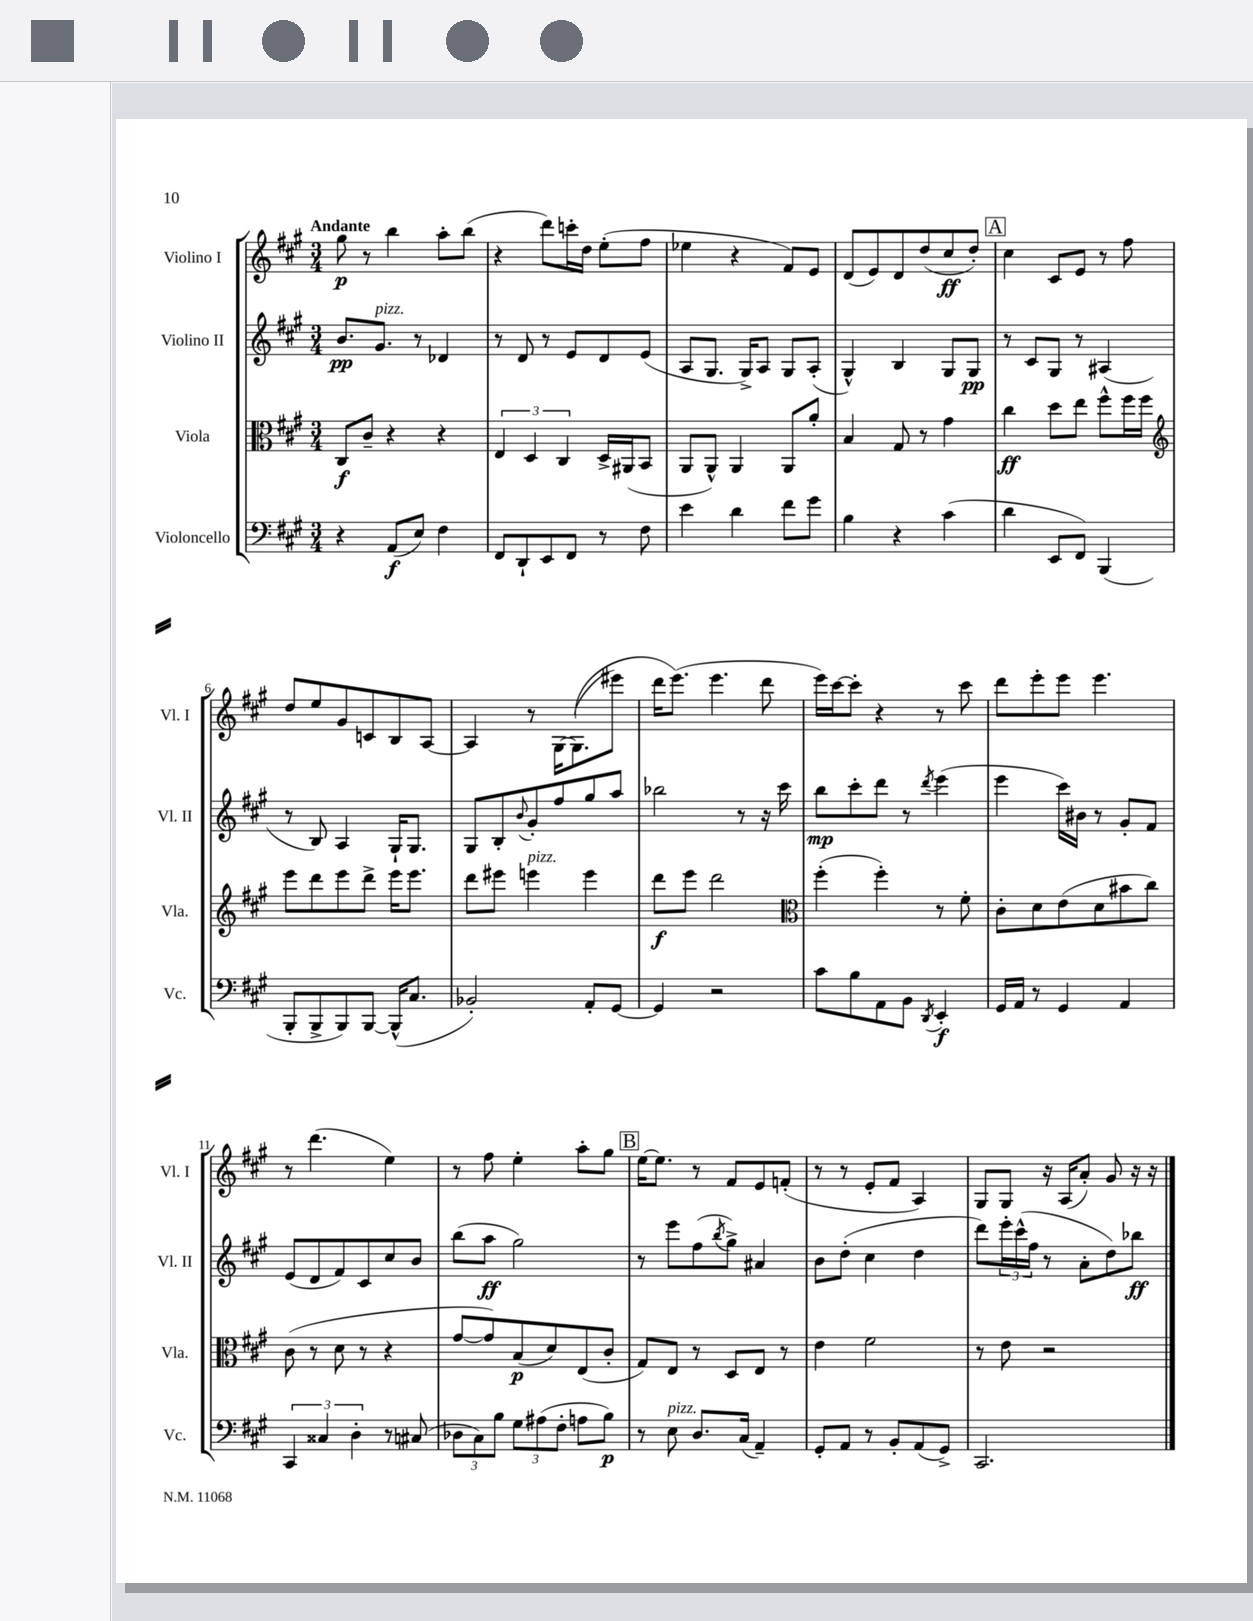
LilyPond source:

<<
\new StaffGroup <<
\new Staff = "s0" \with { instrumentName = "Violino I" shortInstrumentName = "Vl. I" } {
    \clef treble \key a \major \numericTimeSignature \time 3/4 \tempo "Andante"
    gis''8\p r8 b''4 a''8-. b''8( |
    r4 d'''8) c'''16-. d''16 e''8-.( fis''8 |
    ees''4 r4 fis'8) e'8 |
    d'8( e'8) d'8 d''8( cis''8\ff d''8-.) |
    \mark \markup { \box "A" } cis''4 cis'8 e'8 r8 fis''8 |
    d''8 e''8 gis'8 c'8 b8 a8~ |
    a4 r8 gis16~ gis8.(\( eis'''8) |
    d'''16 e'''8.(\) e'''4. d'''8 |
    e'''16) cis'''16~ cis'''8-. r4 r8 cis'''8 |
    d'''8 e'''8-. e'''8 e'''4. |
    r8 d'''4.( e''4) |
    r8 fis''8 e''4-. a''8-. gis''8 |
    \mark \markup { \box "B" } e''16~ e''8. r8 fis'8 e'8 f'8-.( |
    r8 r8 e'8-. fis'8 a4) |
    gis8 gis8 r16 a16( a'8-.) gis'8 r16 r16 \bar "|." |
}
\new Staff = "s1" \with { instrumentName = "Violino II" shortInstrumentName = "Vl. II" } {
    \clef treble \key a \major \numericTimeSignature \time 3/4
    b'8.\pp gis'8.^\markup { \italic "pizz." } r8 des'4 |
    r8 d'8 r8 e'8 d'8 e'8( |
    a8 gis8. gis16->) a8 gis8 a8-.( |
    gis4-^) b4 gis8 gis8\pp |
    \mark \markup { \box "A" } r8 cis'8 gis8 r8 ais4( |
    r8 b8) a4 gis16-! gis8. |
    gis8 b8-. \appoggiatura { b'8 } gis'8-. fis''8 gis''8 a''8 |
    bes''2 r8 r16 cis'''16 |
    b''8\mp cis'''8-. d'''8 r8 \acciaccatura { d'''8 } e'''4( |
    e'''4 cis'''16) bis'16 r8 gis'8-. fis'8 |
    e'8( d'8 fis'8) cis'8 cis''8 b'8 |
    b''8( a''8\ff gis''2) |
    \mark \markup { \box "B" } r8 e'''8 fis''8( \acciaccatura { b''8 } gis''8->) ais'4 |
    b'8 d''8-.( cis''4 d''4 |
    d'''8) \tuplet 3/2 { e'''16-. cis'''16-^( fis''16 } r8 a'8-. d''8) bes''8\ff \bar "|." |
}
\new Staff = "s2" \with { instrumentName = "Viola" shortInstrumentName = "Vla." } {
    \clef alto \key a \major \numericTimeSignature \time 3/4
    cis8\f cis'8-- r4 r4 |
    \tuplet 3/2 { e4 d4 cis4 } d16-> ais,16( b,8 |
    a,8 a,8-^) a,4 a,8 a'8-. |
    b4 gis8 r8 gis'4 |
    \mark \markup { \box "A" } cis''4\ff d''8 e''8 fis''8-^ fis''16 fis''16 |
    \clef treble e'''8 d'''8 e'''8 d'''8-> e'''16 e'''8. |
    d'''8 eis'''8 e'''4^\markup { \italic "pizz." } e'''4 |
    d'''8\f e'''8 d'''2 |
    \clef alto fis''4-.( fis''4-.) r8 fis'8-. |
    cis'8-. d'8 e'8( d'8 bis'8 cis''8) |
    cis'8( r8 d'8 r8 r4 |
    gis'8~ gis'8) b8\p( d'8) e8( cis'8-. |
    \mark \markup { \box "B" } gis8) e8 r8 d8 e8 r8 |
    e'4 fis'2 |
    r8 e'8 r2 \bar "|." |
}
\new Staff = "s3" \with { instrumentName = "Violoncello" shortInstrumentName = "Vc." } {
    \clef bass \key a \major \numericTimeSignature \time 3/4
    r4 a,8\f( e8) fis4 |
    fis,8 d,8-! e,8 fis,8 r8 fis8 |
    e'4 d'4 fis'8 gis'8 |
    b4 r4 cis'4( |
    \mark \markup { \box "A" } d'4 e,8 fis,8) b,,4( |
    b,,8-. b,,8-> b,,8) b,,8~ b,,16-^( cis8. |
    bes,2-.) a,8-. gis,8~ |
    gis,4 r2 |
    cis'8 b8 a,8 b,8 \acciaccatura { d,8 } e,4-.\f |
    gis,16 a,16 r8 gis,4 a,4 |
    \tuplet 3/2 { cis,4 cisis4 d4-. } r8 cis8( |
    \tuplet 3/2 { des8 cis8) b8 } \tuplet 3/2 { gis8 ais8( fis8-. } a8 b8\p) |
    \mark \markup { \box "B" } r8 e8^\markup { \italic "pizz." } d8. cis16( a,4--) |
    gis,8-. a,8 r8 b,8-. a,8( gis,8->) |
    cis,2. \bar "|." |
}
>>
>>
